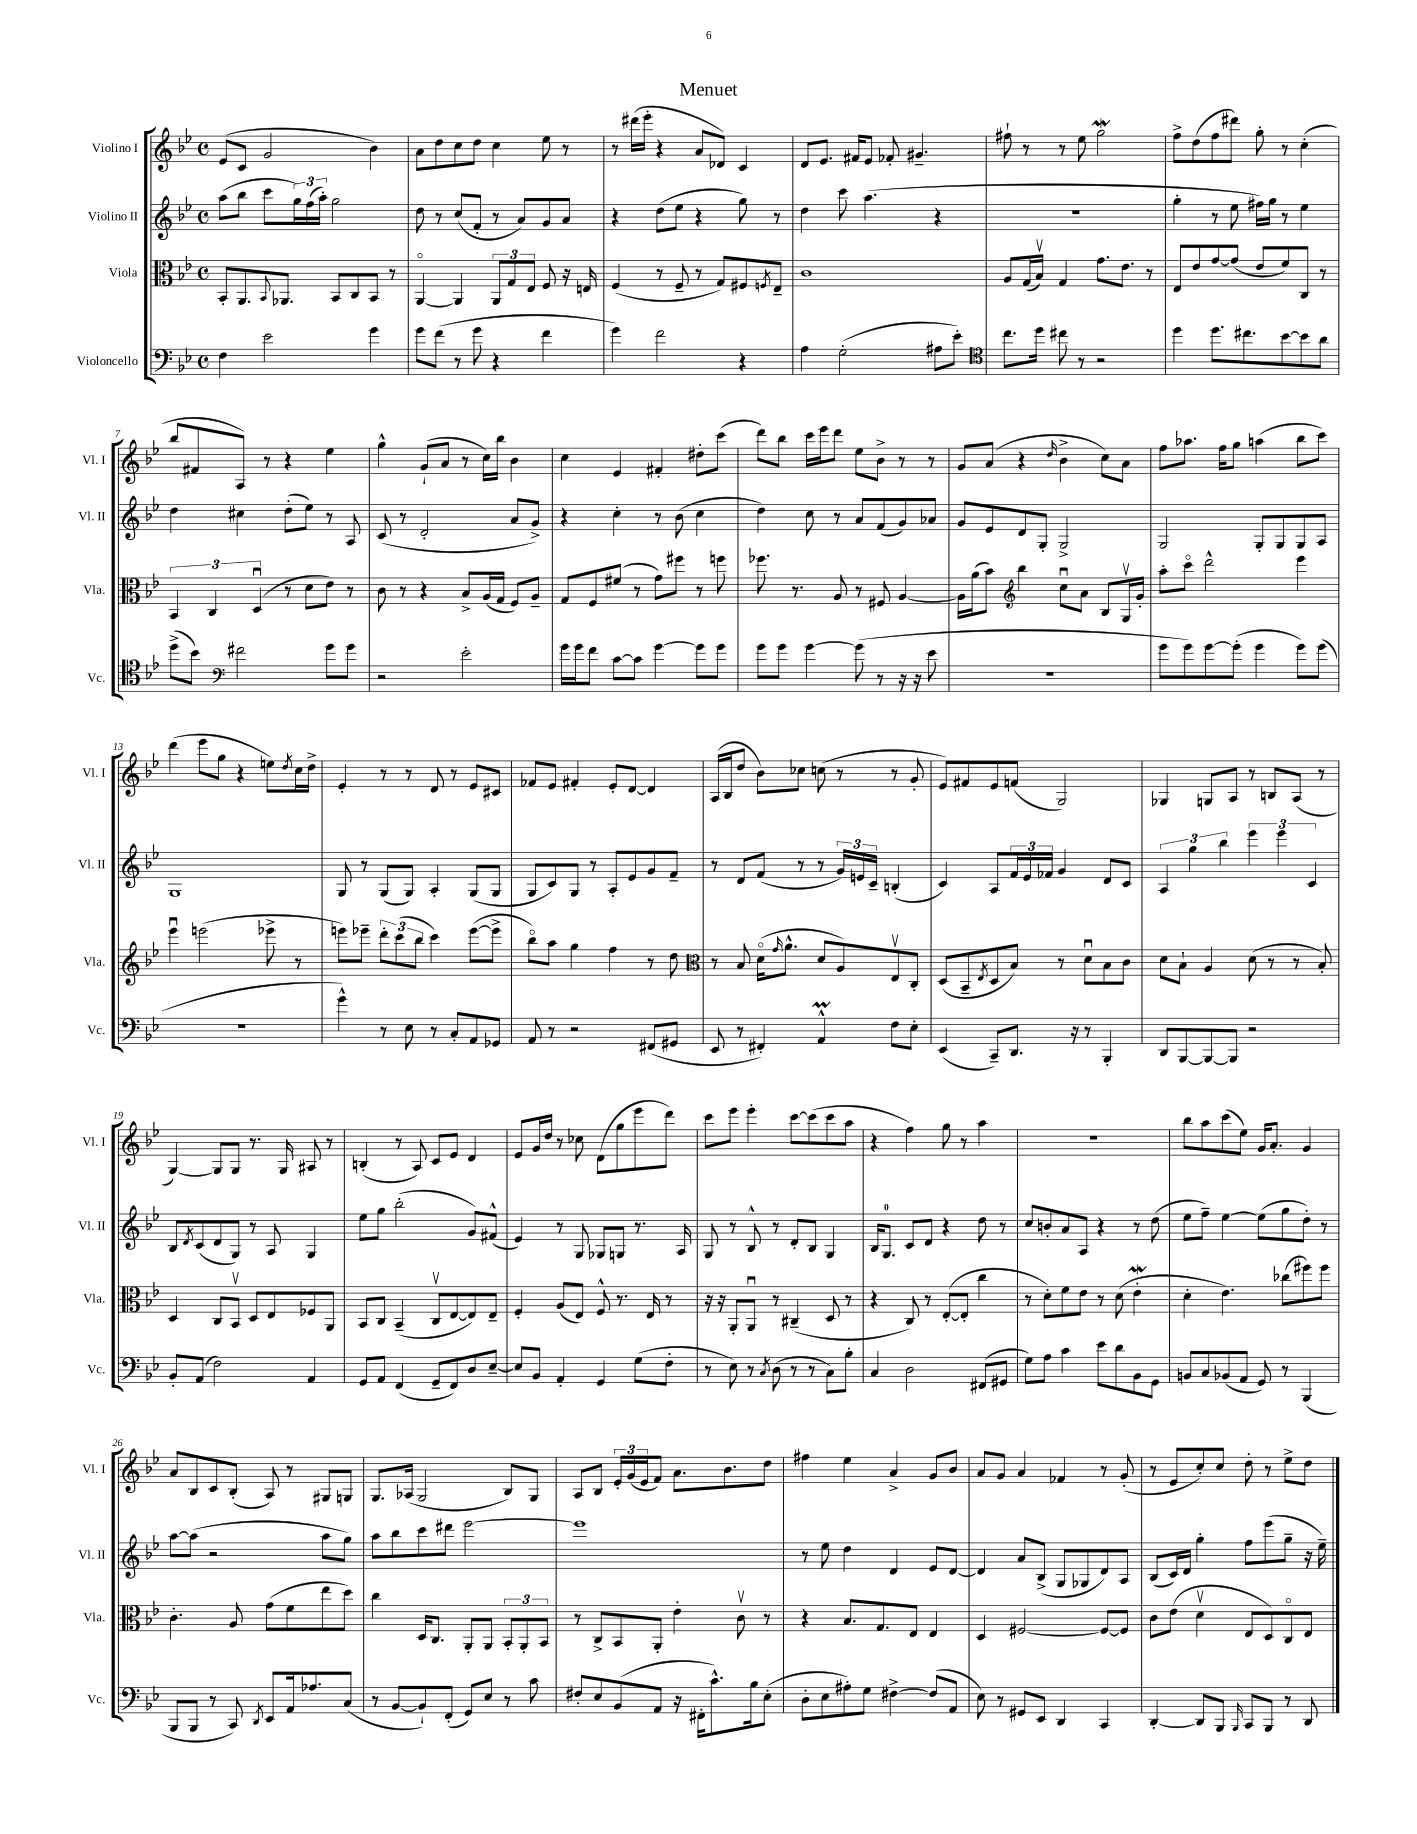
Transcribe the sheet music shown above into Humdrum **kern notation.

**kern	**kern	**kern	**kern
*part4	*part3	*part2	*part1
*staff4	*staff3	*staff2	*staff1
*I"Violoncello	*I"Viola	*I"Violino II	*I"Violino I
*I'Vc.	*I'Vla.	*I'Vl. II	*I'Vl. I
*clefF4	*clefC3	*clefG2	*clefG2
*k[b-e-]	*k[b-e-]	*k[b-e-]	*k[b-e-]
*M4/4	*M4/4	*M4/4	*M4/4
*met(c)	*met(c)	*met(c)	*met(c)
=1	=1	=1	=1
4F\	8BB-'/L	(8aa\L	(8e-/L
.	8.AA/	8bb-\J	8c/J
2e-\	.	8ccc\L	2g/
.	8qqBB-/	.	.
.	8.AA-X/J	.	.
.	.	24gg\L)	.
.	.	(24ff\	.
.	.	24aa'\JJ)	.
.	8BB-/L	2gg\	.
.	8C/	.	.
4g\	8BB-/J	.	4b-\)
.	8r	.	.
=2	=2	=2	=2
8g\L	[4AA/	8dd\	8a\L
(8f\J	.	8r	8dd\
8r	4AA/]	(8cc/L	8cc\
8g\	.	8f'/J	8dd\J
4r	12AA/L	8r	4cc\
.	12G/	.	.
.	.	8a/L)	.
.	12E-/J	.	.
4f\	8F/	8g/	8ee-\
.	16r	8a/J	8r
.	16En/	.	.
=3	=3	=3	=3
4g\)	(4F/	4r	8r
.	.	.	(16ddd#X\LL
.	.	.	16eee-'\JJ
2f\	8r	(8dd\L	4r
.	8F~/	8ee-\J	.
.	8r	4r	8a/L
.	8G/L)	.	8d-X/J)
4r	8F#X/	8gg\)	4c/
.	8qFn/	.	.
.	8E-~/J	8r	.
=4	=4	=4	=4
4A\	1c	4dd\	8d/L
.	.	.	8.e-/J
(2G'\	.	8ccc\	.
.	.	.	16f#X/KL
.	.	(4.aa\	8e-/J
.	.	.	8f-X'/
.	.	.	4.g#X~/
8A#X\L	.	4r	.
8e-'\J)	.	.	.
=5	=5	=5	=5
*clefC4	*	*	*
8.cc\L	8A/L	1r	8ff#X`\
.	(16G/L	.	8r
16dd\Jk	16B-v/JJ)	.	.
8cc#X\	4G/	.	8r
8r	.	.	8ee-\
2r	8.g\L	.	2ggW\
.	8.e-\J	.	.
.	8r	.	.
=6	=6	=6	=6
4dd\	8E-/L	4gg'\	8ff^\L
.	8e-/	.	(8dd\
8.dd\L	[8g/	8r	8ff\
.	(8g/J]	8ee-\	8ddd#X\J)
8.cc#X\	.	.	.
.	8e-/L	16ff#X\LL)	8gg'\
.	.	16gg\JJ	.
[8b-\	8f/)	8r	8r
8b-\]	8C/J	4ee-\	(4cc'\
8a\J	8r	.	.
!!LO:LB:g=z
=7	=7	=7	=7
(8dd^\L	6BB-/	4dd\	8bb-/L
8b-\J)	.	.	8f#X/
.	6C/	.	.
*clefF4	*	*	*
2f#X\	.	4cc#X\	8A/J)
.	(6Du/	.	.
.	.	.	8r
.	8r	(8dd'\L	4r
.	8d\L	8ee-\J)	.
8g\L	8e-\J)	8r	4ee-\
8g\J	8r	8A/	.
=8	=8	=8	=8
2r	8c\	(8c/	4gg^^\
.	8r	8r	.
.	4r	2d'/	(8g`/L
.	.	.	8a/J
2e-'\	8B-^/L	.	8r
.	(16A/L	.	16cc\LL)
.	16G/JJ	.	16bb-\JJ
.	8F/L)	8a/L	4b-\
.	8A~/J	8g^/J)	.
=9	=9	=9	=9
16g\LL	8G/L	4r	4cc\
16g\J	.	.	.
8f\J	8F/	.	.
[8c\L	(8f#X/J	4cc'\	4e-/
8c\J]	8r	.	.
[4g\	8g\L)	8r	4f#X'/
.	8ff#X\J	(8b-\	.
8g\L]	8r	4cc\	8dd#X'\L
8g\J	8ffn\	.	(8ccc\J
=10	=10	=10	=10
8g\L	8.ff-X\	4dd\)	8ddd\L)
8g\J	.	.	8bb-\J
.	8.r	.	.
[4g\	.	8cc\	16ccc\LL
.	.	.	16eee-\J
.	8A/	8r	8ddd\J
(8g\]	8r	8a/L	8ee-\L
8r	8F#X/	(8f/	8b-^\J
16r	[4A/	8g/)	8r
16r	.	.	.
8e-\	.	8a-X/J	8r
=11	=11	=11	=11
1r	16A\LL]	8g/L	8g/L
.	(16a\J	.	.
.	8b-\J)	8e-/	(8a/J
*	*clefG2	*	*
.	4bb-\	8d/	4r
.	.	8G'/J	.
.	.	.	16qqdd/
.	8ccu\L	2G^/	4b-^\
.	8a\J	.	.
.	8B-/L	.	8cc\L)
.	16Gv/L	.	8a\J
.	16g'/JJ	.	.
=12	=12	=12	=12
8g\L	8aa'\L	2G/	8ff\L
8g\)	8ccc\J	.	8.aa-X\J
[8g\	2ddd^^\	.	.
.	.	.	16ff\KL
(8g'\J]	.	.	8gg\J
4g\	.	8G'/L	(4aan\
.	.	8G/	.
8g\L)	4eee-\	8G/	8bb-\L
(8g\J	.	8A/J	8ccc\J)
!!LO:LB:g=z
=13	=13	=13	=13
1r	4eee-u\	1G	(4ddd\
.	(2eeen\	.	8eee-\L
.	.	.	8gg\J
.	.	.	4r
.	8eee-X^\	.	8een\L)
.	.	.	8qdd/
.	8r	.	16cc\L
.	.	.	16dd^\JJ
=14	=14	=14	=14
4g^^\)	8eeen\L)	8G/	4e-'/
.	8eee-X~\J	8r	.
8r	12ddd'\L	(8G/L	8r
.	(12ccc\	.	.
8E-\	.	8G/J)	8r
.	12bb-\J	.	.
8r	4ccc\)	4A'/	8d/
8C'/L	.	.	8r
8AA/	([8eee-\L	(8G/L	8e-/L
8GG-X/J	8eee-^\J]	8G/J	8c#X/J
=15	=15	=15	=15
8AA/	8bb-\L)	8G/L	8f-X/L
8r	8aa\J	8c/)	8e-/J
2r	4gg\	8G/J	4f#X'/
.	.	8r	.
.	4ff\	8A'/L	8e-'/L
.	.	8e-/	[8d/J
(8FF#X/L	8r	8g/	4d/]
8GG#X/J	8dd\	8f~/J	.
=16	=16	=16	=16
*	*clefC3	*	*
8EE-/	8r	8r	(16A/LL
.	.	.	16B-/J
8r	8B-/	8d/L	8dd/J
4FF#X'/)	(16d\KL	(8f/J	8b-\L)
.	16qqg/	.	.
.	8.a^^\J	.	.
.	.	8r	8cc-X\J
4AAm^^/	8d/L	8r	(8ccn\
.	8A/)	24g/LL)	8r
.	.	24en/	.
.	.	24c~/JJ	.
8F\L	8E-v/	(4Bn'/	8r
8E-'\J	8C'/J	.	8g'/
=17	=17	=17	=17
(4EE-/	(8D/L	4c/)	8e-/L)
.	8BB-~/	.	8f#X/
.	8qE-/	.	.
8CC~/L)	8D/	8A/L	8e-/
8.DD/J	8B-/J)	24f/L	(8fn/J
.	.	24e-/	.
.	.	24f-X/JJ	.
.	8r	4g/	2G/)
16r	.	.	.
8r	8du\L	.	.
4BBB-'/	8B-\	8d/L	.
.	8c\J	8c/J	.
=18	=18	=18	=18
8DD/L	8d\L	6A/	4G-X/
[8BBB-/	8B-`\J	.	.
.	.	6gg\	.
8BBB-/_	4A/	.	8Gn/L
.	.	6bb-\	.
8BBB-/J]	.	.	8A/J
2r	(8d\	6eee-\	8r
.	8r	.	8Bn/L
.	.	6eee-\	.
.	8r	.	(8A/J
.	.	6c/	.
.	8B-'/)	.	8r
!!LO:LB:g=z
=19	=19	=19	=19
8BB-'/L	4D/	8B-/L	[4G/)
.	.	8qd/	.
(8AA/J	.	(8c/	.
2F\)	8C/L	8d/	8G/L]
.	8BB-v/J	8G/J)	8G/J
.	8D/L	8r	8.r
.	8E-/	8A/	.
.	.	.	16G/
4AA/	8F-X/	4G/	8A#X/
.	8AA/J	.	8r
=20	=20	=20	=20
8GG/L	8BB-/L	8ee-\L	(4Bn'/
8AA/J	8C/J	8gg\J	.
(4FF/	(4BB-~/	(2bb-'\	8r
.	.	.	8A/)
8GG~/L	8Cv/L	.	8c/L
8FF/)	[8E-/	.	8e-/J
8D/	8E-/])	8g/L)	4d/
[8E-~/J	8E-~/J	(8f#X^^/J	.
=21	=21	=21	=21
8E-/L]	4F'/	4e-/)	8e-/L
8BB-/J	.	.	16g/L
.	.	.	16dd/JJ
4AA'/	(8A/L	8r	8r
.	8E-/J)	8G/	8cc-X\
4GG/	8F^^/	8G-X/L	(8d\L
.	8.r	8Gn/J	8gg\
(8G\L	.	8.r	8eee-\
.	16E-/	.	.
8F'\J	8r	.	8ddd\J)
.	.	16A/	.
=22	=22	=22	=22
8r	16r	8G/	8ccc\L
.	16r	.	.
8E-\)	8AA'/L	8r	8eee-\J
8r	8AAu/J	8B-^^/	4eee-'\
8qC/	.	.	.
(8D\	8r	8r	.
8r	(4C#X~/	8d'/L	[8ccc\L
8r	.	8B-/J	(8ccc\]
8C\L)	8D/	4G/	8ccc\
8B-'\J	8r	.	8aa\J
=23	=23	=23	=23
4C/	4r	16B-/KL	4r
.	.	8.G/J	.
2D\	8C/)	8c/L	4ff\)
.	8r	8d/J	.
.	([8E-'/L	4r	8gg\
.	8E-'/J]	.	8r
(8FF#X/L	4cc\	8dd\	4aa\
8GG#X/J	.	8r	.
=24	=24	=24	=24
8G\L)	8r	8cc/L	1r
8A\J	8d'\L)	8bn'/	.
4c\	8f\	8a/	.
.	8e-\J	8A/J	.
8e-\L	8r	4r	.
8d\	(8d\	.	.
8BB-\	4e-w'\	8r	.
8GG\J	.	(8dd\	.
=25	=25	=25	=25
8BBn/L	4d'\	8ee-\L	8bb-\L
8C/	.	8ff~\J)	8aa\
(8BB-X/	4.e-\)	[4ee-\	(8ccc\
8AA/J	.	.	8ee-\J)
8GG/)	.	(8ee-\L]	16g/KL
.	.	.	8.a'/J
8r	(8cc-X\L	8gg\	.
(4BBB-/	8ff#X\)	8dd'\J)	4g/
.	8ff#\J	8r	.
!!LO:LB:g=z
=26	=26	=26	=26
8BBB-/L	4.c'\	[8aa\L	8a/L
8BBB-/J	.	(8aa\J]	8B-/
8r	.	2r	8c/
8CC/)	8A/	.	(8B-'/J
8qDD/	.	.	.
8EE-/L	(8g\L	.	8A/)
16AA/k	8f\	.	8r
8.A-X/	.	.	.
.	8ee-\	8aa\L	8G#X/L
(8C/J	8dd\J)	8gg\J)	8Gn/J
=27	=27	=27	=27
8r	4cc\	8aa\L	8.G/L
[8BB-/L	.	8bb-\	.
.	.	.	(16A-X/Jk
8BB-`/])	16D/KL	8ccc\	2G/
.	8.C/J	.	.
(8FF'/J	.	8ddd#X\J	.
8GG/L)	8AA'/L	[2eee-\	.
8E-/J	8AA/J	.	.
8r	12BB-'/L	.	8B-/L)
.	12AA'/	.	.
8c\	.	.	8G/J
.	12BB-/J	.	.
=28	=28	=28	=28
8F#X'/L	8r	1eee-]	8A/L
8E-/	8C^/L	.	8B-/J
(8BB-/	8BB-/	.	24e-'/LL
.	.	.	(24g/
.	.	.	24e-/J
8AA/J	8AA'/J	.	8f/J)
16r	4e-'\	.	8.a\L
16FF#X'\KL	.	.	.
8.c^^\)	.	.	.
.	.	.	8.b-\
.	8cv\	.	.
16B-\k	.	.	.
(8E-'\J	8r	.	8dd\J
=29	=29	=29	=29
8D'\L	4r	8r	4ff#X\
8E-\	.	8ee-\	.
8A#X'\)	8.B-/L	4dd\	4ee-\
8G\J	.	.	.
.	8.G/	.	.
[4F#X^\	.	4d/	4a^/
.	8E-/J	.	.
(8F#/L]	4E-/	8e-/L	8g/L
8AA/J	.	[8d/J	8b-/J
=30	=30	=30	=30
8E-\)	4D/	4d/]	8a/L
8r	.	.	8g/J
8GG#X/L	[2F#X/	8a/L	4a/
8EE-/J	.	(8B-^/J	.
4DD/	.	8G/L	4f-X/
.	.	8G-X/	.
4CC/	8F#/L_	8d/)	8r
.	8F#/J]	8A/J	(8g'/
=31	=31	=31	=31
[4DD'/	8c\L	(8B-/L	8r
.	(8e-\J	16c/L)	8e-/L
.	.	16d/JJ	.
8DD/L]	4dv\	4gg'\	8cc'/)
8BBB-/J	.	.	8cc/J
16qqBBB-/	.	.	.
8CC/L	8E-/L	8ff\L	8dd'\
8BBB-/J	8D/)	(8eee-\	8r
8r	8C/	8gg~\J	8ee-^\L
8DD/	8E-/J	16r	8dd\J
.	.	16ee-~\)	.
==	==	==	==
*-	*-	*-	*-
